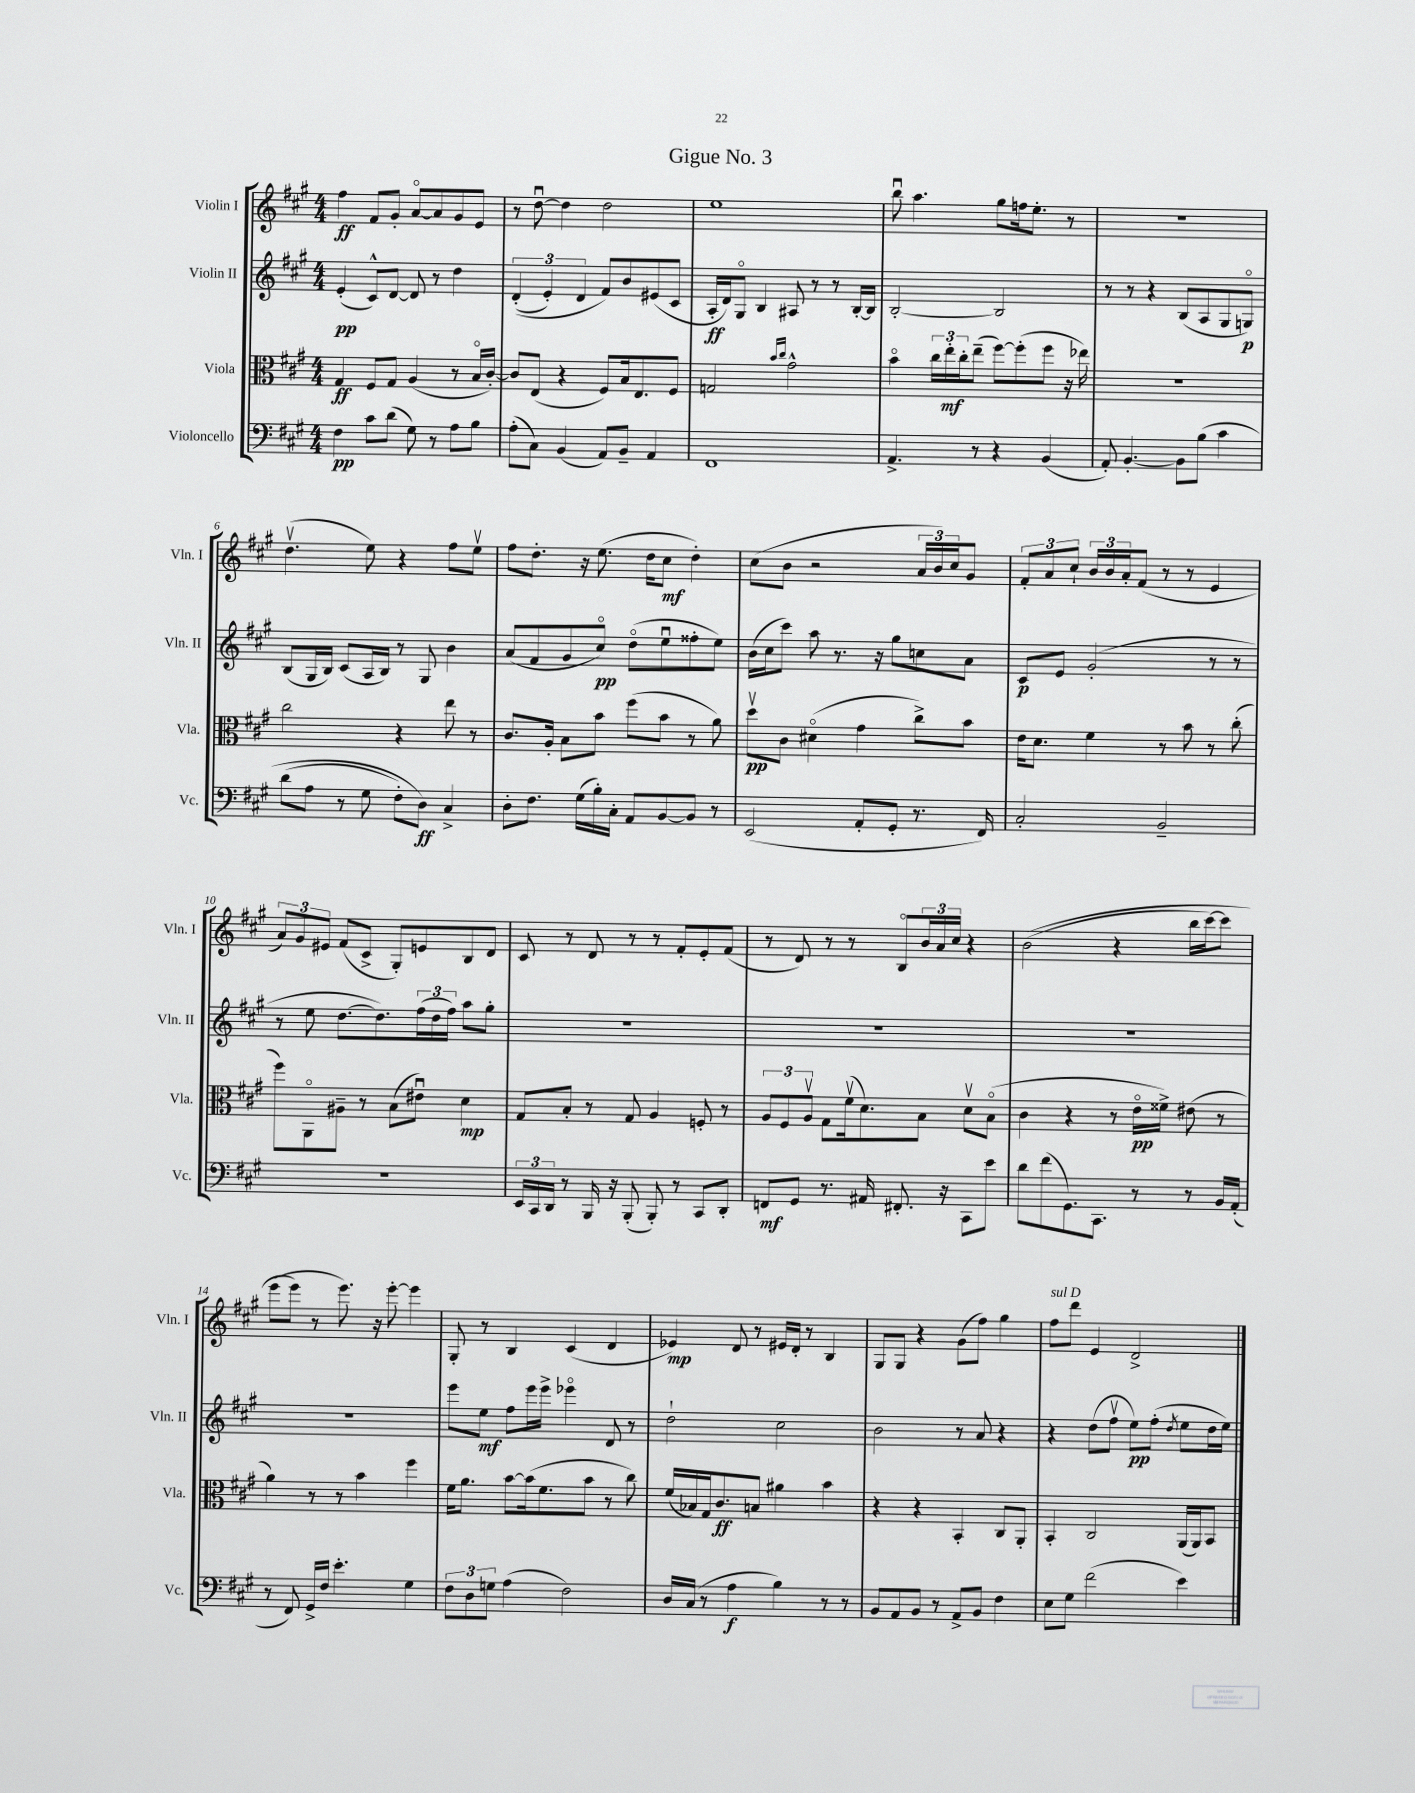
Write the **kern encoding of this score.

**kern	**dynam	**kern	**dynam	**kern	**dynam	**kern	**dynam
*part4	*part4	*part3	*part3	*part2	*part2	*part1	*part1
*staff4	*staff4	*staff3	*staff3	*staff2	*staff2	*staff1	*staff1
*I"Violoncello	*	*I"Viola	*	*I"Violin II	*	*I"Violin I	*
*I'Vc.	*	*I'Vla.	*	*I'Vln. II	*	*I'Vln. I	*
*clefF4	*	*clefC3	*	*clefG2	*	*clefG2	*
*k[f#c#g#]	*	*k[f#c#g#]	*	*k[f#c#g#]	*	*k[f#c#g#]	*
*M4/4	*	*M4/4	*	*M4/4	*	*M4/4	*
=1	=1	=1	=1	=1	=1	=1	=1
4F#\	pp	4G#/	ff	(4e'/	pp	4ff#\	ff
8c#\L	.	8F#/L	.	8c#^^/L)	.	8f#/L	.
(8d\J	.	8G#/J	.	[8d/J	.	8g#'/J	.
8G#\)	.	(4A/	.	8d/]	.	[8a/L	.
8r	.	.	.	8r	.	8a/]	.
8A\L	.	8r	.	4dd\	.	8g#/	.
8B\J	.	16B/LL	.	.	.	8e/J	.
.	.	[16c#'/JJ)	.	.	.	.	.
=2	=2	=2	=2	=2	=2	=2	=2
(8A'\L	.	8c#/L]	.	((6d'/	.	8r	.
8C#\J)	.	(8E/J	.	.	.	[8ddu\	.
.	.	.	.	6e'/)	.	.	.
(4BB/	.	4r	.	.	.	4dd\]	.
.	.	.	.	6d/	.	.	.
8AA/L)	.	8F#/L)	.	8f#/L)	.	2dd\	.
8BB~/J	.	16B/k	.	8b/	.	.	.
.	.	8.E/	.	.	.	.	.
4AA/	.	.	.	(8e#X/	.	.	.
.	.	8F#/J	.	8c#/J	.	.	.
=3	=3	=3	=3	=3	=3	=3	=3
1FF#	.	2Gn/	.	16A'/LL	ff	1ee	.
.	.	.	.	16d/J)	.	.	.
.	.	.	.	8G#/J	.	.	.
.	.	.	.	4B/	.	.	.
.	.	16qqb/LL	.	.	.	.	.
.	.	16qqcc#/JJ	.	.	.	.	.
.	.	2g#^^\	.	8A#X/	.	.	.
.	.	.	.	8r	.	.	.
.	.	.	.	8r	.	.	.
.	.	.	.	[16B'/LL	.	.	.
.	.	.	.	16B/JJ]	.	.	.
=4	=4	=4	=4	=4	=4	=4	=4
4.AA^/	.	4b\	.	[2B'/	.	8bbu\	.
.	.	.	.	.	.	4.aa\	.
.	.	24cc#\LL	.	.	.	.	.
.	.	24ee'\	mf	.	.	.	.
.	.	24cc#'\J	.	.	.	.	.
8r	.	(8ee~\J	.	.	.	.	.
4r	.	[8ff#\L)	.	2B/]	.	8gg#\L	.
.	.	(8ff#'\]	.	.	.	16ffn\k	.
.	.	.	.	.	.	8.ee'\J	.
(4BB/	.	8ff#\J	.	.	.	.	.
.	.	16r	.	.	.	8r	.
.	.	16ee-X\)	.	.	.	.	.
=5	=5	=5	=5	=5	=5	=5	=5
8AA'/)	.	1r	.	8r	.	1r	.
[4.BB'/	.	.	.	8r	.	.	.
.	.	.	.	4r	.	.	.
8BB\L]	.	.	.	(8B/L	.	.	.
(8B\J	.	.	.	8A/	.	.	.
4c#\	.	.	.	8G#/	.	.	.
.	.	.	.	8Gn/J)	p	.	.
!!LO:LB:g=z
=6	=6	=6	=6	=6	=6	=6	=6
(8d\L	.	2cc#\	.	(8B/L	.	(4.ddv\	.
8A\J	.	.	.	16G#/L	.	.	.
.	.	.	.	16B/JJ)	.	.	.
8r	.	.	.	(8c#/L	.	.	.
8G#\	.	.	.	16A/L	.	8ee\)	.
.	.	.	.	16B/JJ)	.	.	.
8F#'\L)	.	4r	.	8r	.	4r	.
8D\J)	ff	.	.	8G#/	.	.	.
4C#^/	.	8ee\	.	4b\	.	8ff#\L	.
.	.	8r	.	.	.	8eev\J	.
=7	=7	=7	=7	=7	=7	=7	=7
8D'\L	.	8.c#/L	.	(8a/L	.	8ff#\L	.
8.F#\J	.	.	.	8f#/	.	8.dd'\J	.
.	.	16A'/Jk	.	.	.	.	.
.	.	8B\L	.	8g#/	.	.	.
(16G#\LL	.	.	.	.	.	16r	.
16B'\)	.	8b\J	.	8cc#/J)	pp	(8.ee\	.
16C#'\JJ	.	.	.	.	.	.	.
8AA/L	.	(8ff#\L	.	(8dd\L	.	.	.
.	.	.	.	.	.	16dd\KL	.
[8BB/	.	8b\J	.	8eeu\	.	8cc#\J	mf
8BB/J]	.	8r	.	8ff##X'\	.	4dd'\)	.
8r	.	8a\)	.	8ee\J)	.	.	.
=8	=8	=8	=8	=8	=8	=8	=8
(2EE/	.	8ddv\L	pp	(16b\LL	.	(8cc#\L	.
.	.	.	.	16cc#\J	.	.	.
.	.	8c#\J	.	8ccc#\J)	.	8b\J	.
.	.	(4d#X\	.	8aa\	.	2r	.
.	.	.	.	8.r	.	.	.
8AA'/L	.	4g#\	.	.	.	.	.
.	.	.	.	16r	.	.	.
8GG#'/J	.	.	.	8gg#\L	.	.	.
8.r	.	8cc#^\L)	.	8ccn\	.	24a/LL	.
.	.	.	.	.	.	24b/)	.
.	.	.	.	.	.	24cc#/J	.
.	.	8b\J	.	8a\J	.	8g#/J	.
16FF#/)	.	.	.	.	.	.	.
=9	=9	=9	=9	=9	=9	=9	=9
2C#'/	.	16e\KL	.	8c#/L	p	12f#'/L	.
.	.	8.d\J	.	.	.	.	.
.	.	.	.	.	.	12a/	.
.	.	.	.	8e/J	.	.	.
.	.	.	.	.	.	12cc#`/J	.
.	.	4f#\	.	(2g#'/	.	24b/LL	.
.	.	.	.	.	.	24b/	.
.	.	.	.	.	.	24a'/J	.
.	.	.	.	.	.	(8f#/J	.
2BB~/	.	8r	.	.	.	8r	.
.	.	8b\	.	.	.	8r	.
.	.	8r	.	8r	.	4e/	.
.	.	(8cc#'\	.	8r	.	.	.
!!LO:LB:g=z
=10	=10	=10	=10	=10	=10	=10	=10
1r	.	8ff#\L)	.	8r	.	12a/L)	.
.	.	.	.	.	.	12g#/	.
.	.	8AA\	.	8ee\	.	.	.
.	.	.	.	.	.	12e#X/J	.
.	.	8A#X~\J	.	[8.dd\L	.	(8f#/L	.
.	.	8r	.	.	.	8c#^/J	.
.	.	.	.	8.dd\])	.	.	.
.	.	(8B\L	.	.	.	8G#'/L)	.
.	.	8e#Xu\J)	.	(24ff#\L	.	8en/	.
.	.	.	.	24dd\	.	.	.
.	.	.	.	24ff#\JJ)	.	.	.
.	.	4d\	mp	8aa\L	.	8B/	.
.	.	.	.	8gg#'\J	.	8d/J	.
=11	=11	=11	=11	=11	=11	=11	=11
24EE/LL	.	8G#/L	.	1r	.	8c#/	.
24CC#/	.	.	.	.	.	.	.
24DD/JJ	.	.	.	.	.	.	.
8r	.	8B'/J	.	.	.	8r	.
16BBB/	.	8r	.	.	.	8d/	.
16r	.	.	.	.	.	.	.
(8BBB'/	.	8G#/	.	.	.	8r	.
8BBB'/)	.	4A/	.	.	.	8r	.
8r	.	.	.	.	.	8f#'/L	.
8CC#/L	.	8Fn'/	.	.	.	8e'/	.
8DD'/J	.	8r	.	.	.	(8f#/J	.
=12	=12	=12	=12	=12	=12	=12	=12
8FFn/L	mf	12A/L	.	1r	.	8r	.
.	.	12F#/	.	.	.	.	.
8GG#/J	.	.	.	.	.	8d/)	.
.	.	12Av/J	.	.	.	.	.
8.r	.	8G#\L	.	.	.	8r	.
.	.	(16f#v\k	.	.	.	8r	.
16AA#X/	.	8.d\)	.	.	.	.	.
8.FF#X'/	.	.	.	.	.	8B/L	.
.	.	8B\J	.	.	.	24b/L	.
.	.	.	.	.	.	24a/	.
16r	.	.	.	.	.	.	.
.	.	.	.	.	.	24cc#/JJ	.
8CC#\L	.	8dv\L	.	.	.	4r	.
8e\J	.	(8B\J	.	.	.	.	.
=13	=13	=13	=13	=13	=13	=13	=13
8d\L	.	4c#\	.	1r	.	((2b\	.
(8f#\	.	.	.	.	.	.	.
8.GG#\)	.	4r	.	.	.	.	.
8.CC#\J	.	.	.	.	.	.	.
.	.	8r	.	.	.	4r	.
8r	.	16e\LL	pp	.	.	.	.
.	.	16f##X^\JJ)	.	.	.	.	.
8r	.	(8e#X\	.	.	.	16bb\LL	.
.	.	.	.	.	.	[16ccc#\J)	.
16BB/LL	.	8r	.	.	.	8ccc#\J]	.
(16AA'/JJ	.	.	.	.	.	.	.
!!LO:LB:g=z
=14	=14	=14	=14	=14	=14	=14	=14
8r	.	4a\)	.	1r	.	(8eee\L	.
8FF#/)	.	.	.	.	.	8eee\J)	.
16GG#^/LL	.	8r	.	.	.	8r	.
16F#/JJ	.	.	.	.	.	.	.
4.e'\	.	8r	.	.	.	8.eee\)	.
.	.	4b\	.	.	.	.	.
.	.	.	.	.	.	16r	.
.	.	.	.	.	.	[8eee'\	.
4G#\	.	4ff#\	.	.	.	4eee\]	.
=15	=15	=15	=15	=15	=15	=15	=15
12F#\L	.	16f#\KL	.	8eee\L	.	8G#'/	.
.	.	8.a\J	.	.	.	.	.
12D\	.	.	.	.	.	.	.
.	.	.	.	8ee\J	mf	8r	.
12Gn\J	.	.	.	.	.	.	.
(4A\	.	[8b\L	.	8ff#\L	.	4B/	.
.	.	(16b\k]	.	16eee\L	.	.	.
.	.	8.f#\	.	16eee^\JJ	.	.	.
2F#\)	.	.	.	4eee-X\	.	(4c#/	.
.	.	8b\J	.	.	.	.	.
.	.	8r	.	8d/	.	4d/	.
.	.	8cc#\)	.	8r	.	.	.
=16	=16	=16	=16	=16	=16	=16	=16
16D/LL	.	(16f#/LL	.	2dd`\	.	4e-X/)	mp
(16C#/JJ	.	16B-X/)	.	.	.	.	.
8r	.	16G#/J	.	.	.	.	.
.	.	8.c#/	ff	.	.	.	.
4A\	f	.	.	.	.	8d/	.
.	.	8Bn/J	.	.	.	8r	.
4B\)	.	4a#X\	.	2cc#\	.	16e#X/LL	.
.	.	.	.	.	.	16d'/JJ	.
.	.	.	.	.	.	8r	.
8r	.	4b\	.	.	.	4B/	.
8r	.	.	.	.	.	.	.
=17	=17	=17	=17	=17	=17	=17	=17
8BB/L	.	4r	.	2b\	.	8G#/L	.
8AA/	.	.	.	.	.	8G#/J	.
8BB/J	.	4r	.	.	.	4r	.
8r	.	.	.	.	.	.	.
8AA^/L	.	4BB'/	.	8r	.	(8g#\L	.
8BB/J	.	.	.	8a/	.	8ff#\J)	.
4F#\	.	8C#/L	.	4r	.	4gg#\	.
.	.	8AA'/J	.	.	.	.	.
=18	=18	=18	=18	=18	=18	=18	=18
!	!	!	!	!	!	!LO:TX:a:i:t=sul D	!
8E\L	.	4BB'/	.	4r	.	8ff#\L	.
8G#\J	.	.	.	.	.	8ddd\J	.
(2f#\	.	2C#/	.	(8dd\L	.	4e/	.
.	.	.	.	8ff#v\J	.	.	.
.	.	.	.	8ee\L)	pp	2d^/	.
.	.	.	.	(8ff#'\J	.	.	.
.	.	.	.	8qdd/	.	.	.
4e\)	.	(16AA/LL	.	8ee\L	.	.	.
.	.	16AA/J)	.	.	.	.	.
.	.	8BB/J	.	16dd\L	.	.	.
.	.	.	.	16ee\JJ)	.	.	.
==	==	==	==	==	==	==	==
*-	*-	*-	*-	*-	*-	*-	*-
